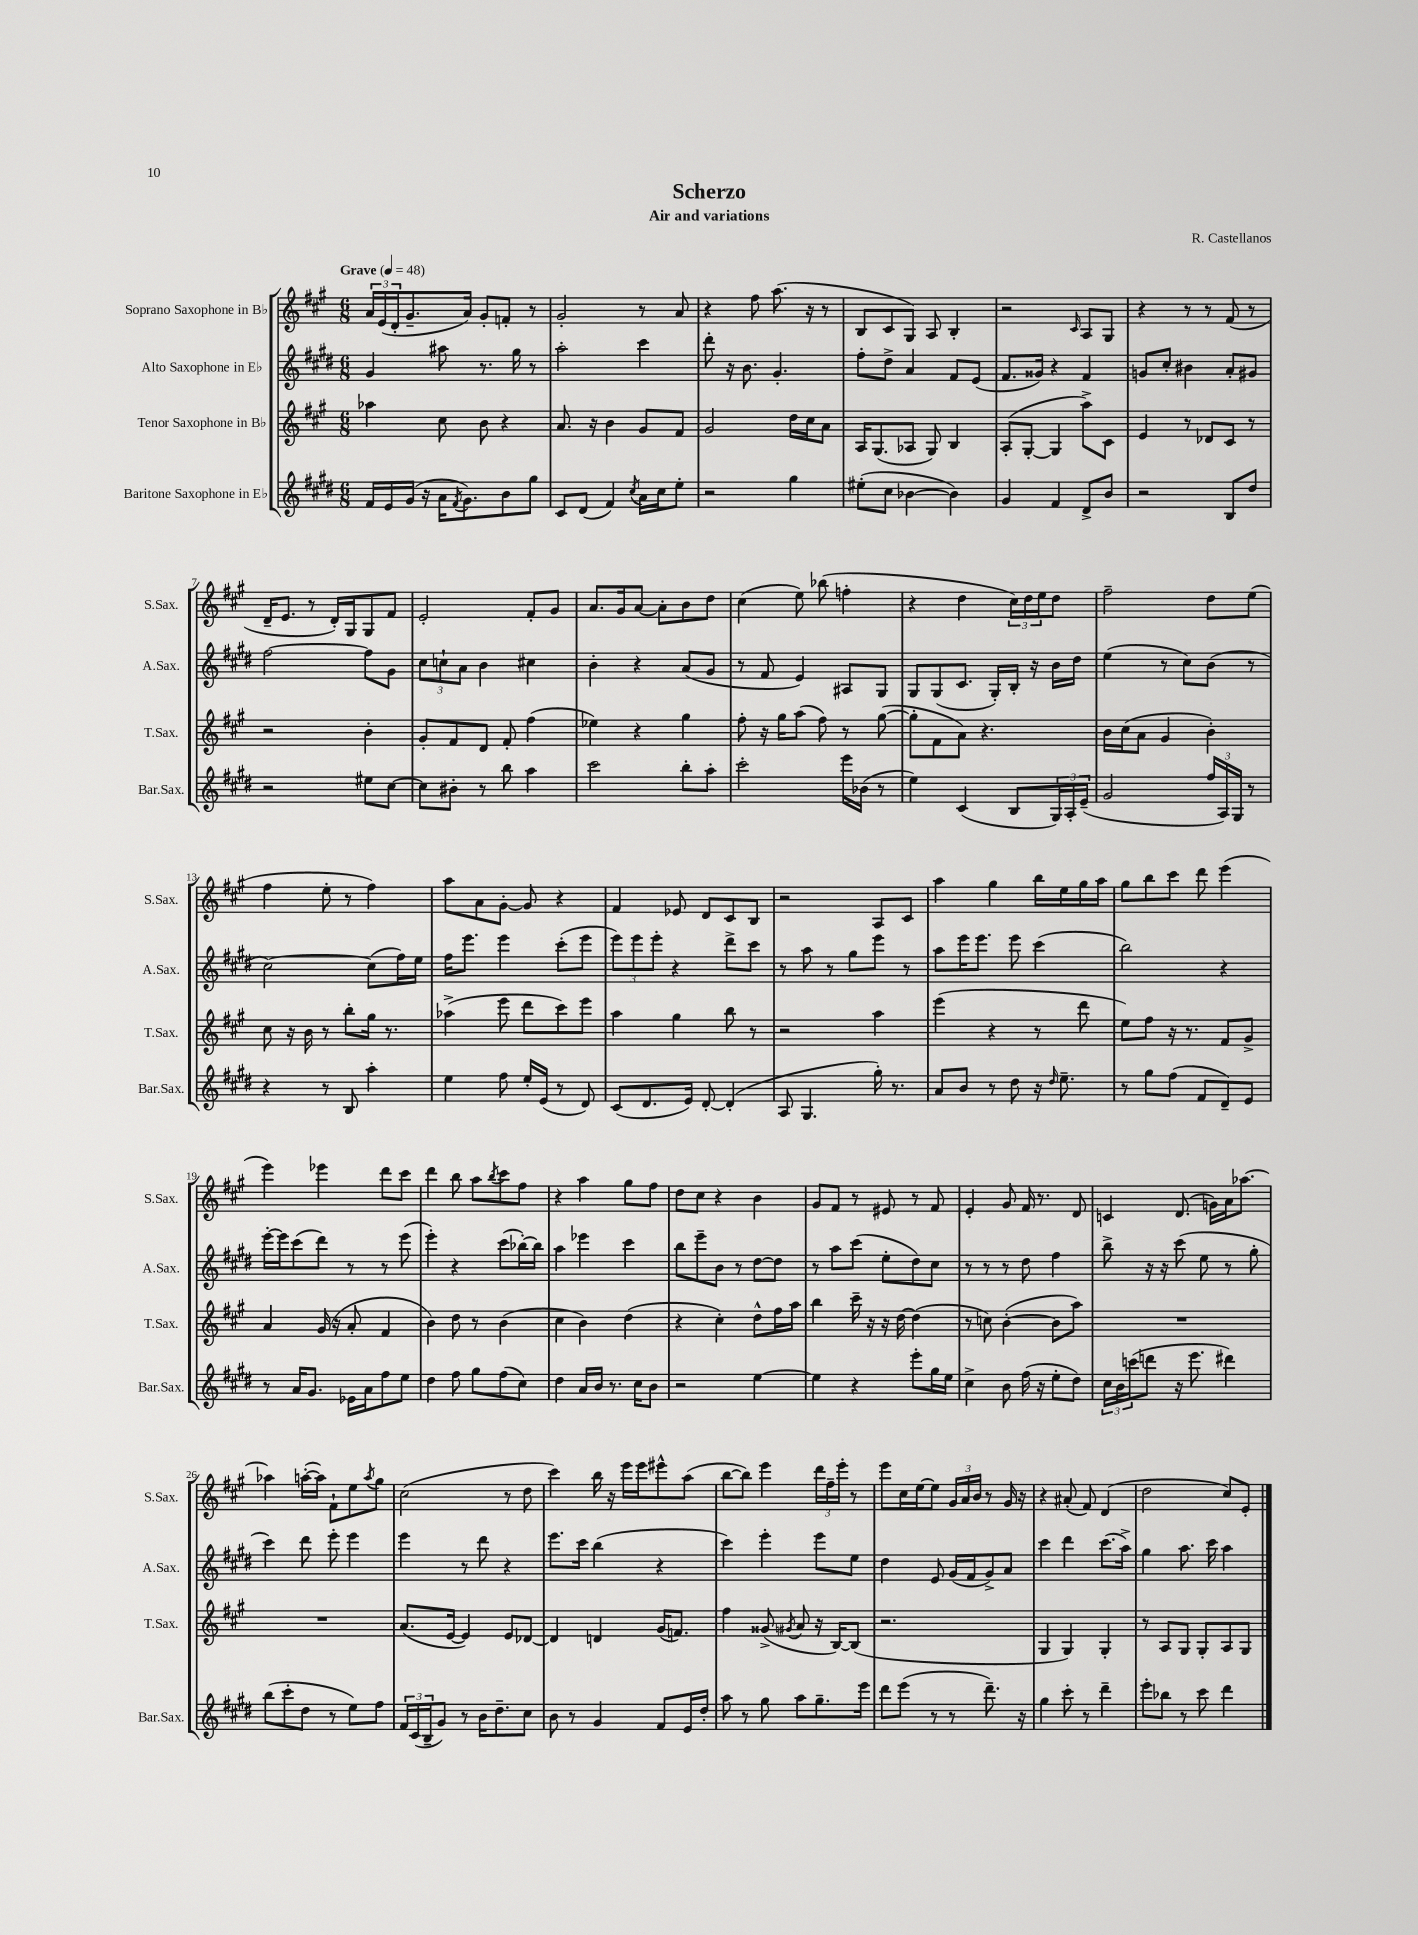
\header { title = "Scherzo" composer = "R. Castellanos" subtitle = "Air and variations" }
<<
\new StaffGroup <<
\new Staff = "s0" \with { instrumentName = "Soprano Saxophone in Bb" shortInstrumentName = "S.Sax." } {
    \clef treble \key a \major \numericTimeSignature \time 6/8 \tempo "Grave" 4 = 48
    \tuplet 3/2 { a'16 e'16( d'16-. } gis'8.-- a'16) gis'8-. f'8-. r8 |
    gis'2-. r8 a'8 |
    r4 fis''8 a''8.( r16 r8 |
    b8 cis'8 gis8) a8 b4-. |
    r2 \grace { cis'16 } a8 gis8 |
    r4 r8 r8 fis'8( r8 |
    d'16-- e'8. r8 d'16-.) gis16 gis8 fis'8 |
    e'2-. fis'8-. gis'8 |
    a'8. gis'16 a'8~ a'8-. b'8 d''8 |
    cis''4( e''8) bes''8( f''4-. |
    r4 d''4 \tuplet 3/2 { cis''16) d''16 e''16 } d''8 |
    fis''2-- d''8 e''8( |
    fis''4 e''8-. r8 fis''4) |
    a''8 a'8 gis'8~-. gis'8 r4 |
    fis'4 ees'8 d'8 cis'8 b8 |
    r2 a8 cis'8 |
    a''4 gis''4 b''16 e''16 gis''16 a''16 |
    gis''8 b''8 cis'''8 d'''8 e'''4( |
    e'''4) ees'''4 d'''8 cis'''8 |
    d'''4 b''8 a''8 \acciaccatura { b''8 } cis'''8 fis''8 |
    r4 a''4 gis''8 fis''8 |
    d''8 cis''8 r4 b'4 |
    gis'8 fis'8 r8 eis'8 r8 fis'8 |
    e'4-. gis'8 fis'16 r8. d'8 |
    c'4 d'8.( g'16) a'16 aes''8.~ |
    aes''4 a''16~-.( a''16) fis'8-! e''8 \acciaccatura { a''8 } gis''8 |
    cis''2( r8 d''8 |
    cis'''4) b''16 r16 e'''16 e'''16 eis'''8-^ a''8( |
    b''8~ b''8) e'''4 \tuplet 3/2 { d'''16 fis''16-- e'''16-. } r8 |
    e'''8 cis''16 e''16~ e''8 \tuplet 3/2 { gis'16 a'16 b'16 } r8 gis'16 r16 |
    r4 ais'8-.( fis'8) d'4( |
    d''2 cis''8) e'8-. \bar "|." |
}
\new Staff = "s1" \with { instrumentName = "Alto Saxophone in Eb" shortInstrumentName = "A.Sax." } {
    \clef treble \key e \major \numericTimeSignature \time 6/8
    gis'4 ais''8 r8. gis''16 r8 |
    a''2-. cis'''4 |
    dis'''8-. r16 b'8. gis'4.-. |
    fis''8-. dis''8-> a'4 fis'8 e'8( |
    fis'8. gisis'16) r4 fis'4 |
    g'8 cis''8-. bis'4 a'8-. gis'8 |
    fis''2~ fis''8 gis'8 |
    \tuplet 3/2 { cis''8 c''8-! a'8 } b'4 cis''4 |
    b'4-. r4 a'8( gis'8 |
    r8 fis'8 e'4) ais8 gis8 |
    gis8 gis8( cis'8. gis16-.) b16-. r16 b'16 dis''16 |
    e''4( r8 cis''8) b'8( r8 |
    cis''2~) cis''8( fis''16) e''16 |
    fis''16 e'''8. e'''4 cis'''8-.( e'''8 |
    \tuplet 3/2 { e'''8) e'''8 e'''8-. } r4 dis'''8-> cis'''8 |
    r8 a''8 r8 gis''8 e'''8 r8 |
    a''8 e'''16 e'''8. e'''8 cis'''4( |
    b''2) r4 |
    e'''16~-. e'''16 cis'''8( dis'''8) r8 r8 e'''8( |
    e'''4-.) r4 cis'''8( bes''16~-.) bes''16 |
    a''4 ees'''4 cis'''4 |
    b''8 e'''8-- b'8 r8 dis''8~ dis''8 |
    r8 a''8 cis'''8( e''8-. dis''8) cis''8 |
    r8 r8 r8 dis''8 fis''4 |
    b''8-> r16 r16 cis'''8( e''8 r8 gis''8-. |
    cis'''4) dis'''8 e'''8-. e'''4 |
    e'''4 r8 dis'''8 r4 |
    e'''8. cis'''16 b''4( r4 |
    cis'''4) e'''4-. e'''8 e''8 |
    dis''4 e'8 gis'16( fis'16 gis'8->) a'8 |
    cis'''4 dis'''4 cis'''8.( a''16->) |
    gis''4 a''8. cis'''16 a''4 \bar "|." |
}
\new Staff = "s2" \with { instrumentName = "Tenor Saxophone in Bb" shortInstrumentName = "T.Sax." } {
    \clef treble \key a \major \numericTimeSignature \time 6/8
    aes''4 cis''8 b'8 r4 |
    a'8. r16 b'4 gis'8 fis'8 |
    gis'2 d''16 cis''16 a'8 |
    a16 gis8.( aes8 gis8) b4 |
    a8-.( gis8~-. gis4 a''8->) cis'8 |
    e'4 r8 des'8 cis'8 r8 |
    r2 b'4-. |
    gis'8-. fis'8 d'8 fis'8-. fis''4( |
    ees''4) r4 gis''4 |
    fis''8-. r16 gis''16 a''8( fis''8) r8 gis''8~( |
    gis''8-. fis'8 a'8) r4. |
    b'16 cis''16( a'8 gis'4 b'4-.) |
    cis''8 r16 b'16 r8 b''8-. gis''16 r8. |
    aes''4->( e'''8 d'''8 cis'''8) e'''8 |
    a''4 gis''4 b''8 r8 |
    r2 a''4 |
    e'''4( r4 r8 d'''8 |
    e''8) fis''8 r16 r8. fis'8 gis'8-> |
    a'4 gis'16( r16 a'8-. fis'4 |
    b'4) d''8 r8 b'4( |
    cis''4 b'4) d''4( |
    r4 cis''4-.) d''8-^ fis''16 a''16 |
    b''4 cis'''16-- r16 r16 d''16~ d''4( |
    r8 c''8) b'4~-.( b'8 a''8) |
    R2. |
    R2. |
    a'8.( e'16~ e'4) e'8 des'8~ |
    des'4 d'4 gis'16( f'8.) |
    fis''4 gisis'8->( \acciaccatura { gis'8 } a'8 r16 b16~) b8( |
    r2. |
    gis4 gis4) gis4-. |
    r8 a8 gis8 gis8-. a8 gis8 \bar "|." |
}
\new Staff = "s3" \with { instrumentName = "Baritone Saxophone in Eb" shortInstrumentName = "Bar.Sax." } {
    \clef treble \key e \major \numericTimeSignature \time 6/8
    fis'16 e'16 gis'16( r16 a'16 \acciaccatura { fis'8 } gis'8.) b'8 gis''8 |
    cis'8 dis'8( fis'4) \acciaccatura { cis''8 } a'16 cis''16 e''8-. |
    r2 gis''4 |
    eis''8-.( cis''8 bes'4~ bes'4) |
    gis'4 fis'4 dis'8-> b'8 |
    r2 b8 dis''8 |
    r2 eis''8 cis''8~ |
    cis''8 bis'8-. r8 b''8 a''4 |
    cis'''2 b''8-. a''8-. |
    cis'''2-. e'''16 bes'16( r8 |
    e''4) cis'4( b8 \tuplet 3/2 { gis16) a16-. e'16--( } |
    gis'2 \tuplet 3/2 { fis''16 a16) gis16 } r8 |
    r4 r8 b8 a''4-. |
    e''4 fis''8 e''16-. e'16( r8 dis'8) |
    cis'8( dis'8. e'16) dis'8~-. dis'4-.( |
    a8 gis4. gis''16-.) r8. |
    a'8 b'8 r8 dis''8 r16 \grace { dis''16 } e''8.-- |
    r8 gis''8 fis''8( fis'8 dis'8--) e'8 |
    r8 a'16 gis'8. ees'16 a'16 fis''8 e''8 |
    dis''4 fis''8 gis''8 fis''8( cis''8) |
    dis''4 a'16 b'16 r8. cis''16 b'8 |
    r2 e''4~ |
    e''4 r4 e'''8-. gis''16 e''16 |
    cis''4-> b'8 fis''16( r16 e''8-. dis''8) |
    \tuplet 3/2 { cis''16 b'16 c'''16( } d'''8 r16 e'''8. dis'''4) |
    b''8( cis'''8-. dis''8 r8 e''8) fis''8 |
    \tuplet 3/2 { fis'16 cis'16( b16-- } gis'8) r8 b'16 dis''8.-- cis''8 |
    b'8 r8 gis'4 fis'8 e'16 dis''16-. |
    a''8 r8 gis''8 a''8 gis''8.-- e'''16 |
    dis'''8 e'''8( r8 r8 dis'''8.--) r16 |
    gis''4 cis'''8-. r8 dis'''4-- |
    e'''8-. bes''8 r8 cis'''8 dis'''4 \bar "|." |
}
>>
>>
